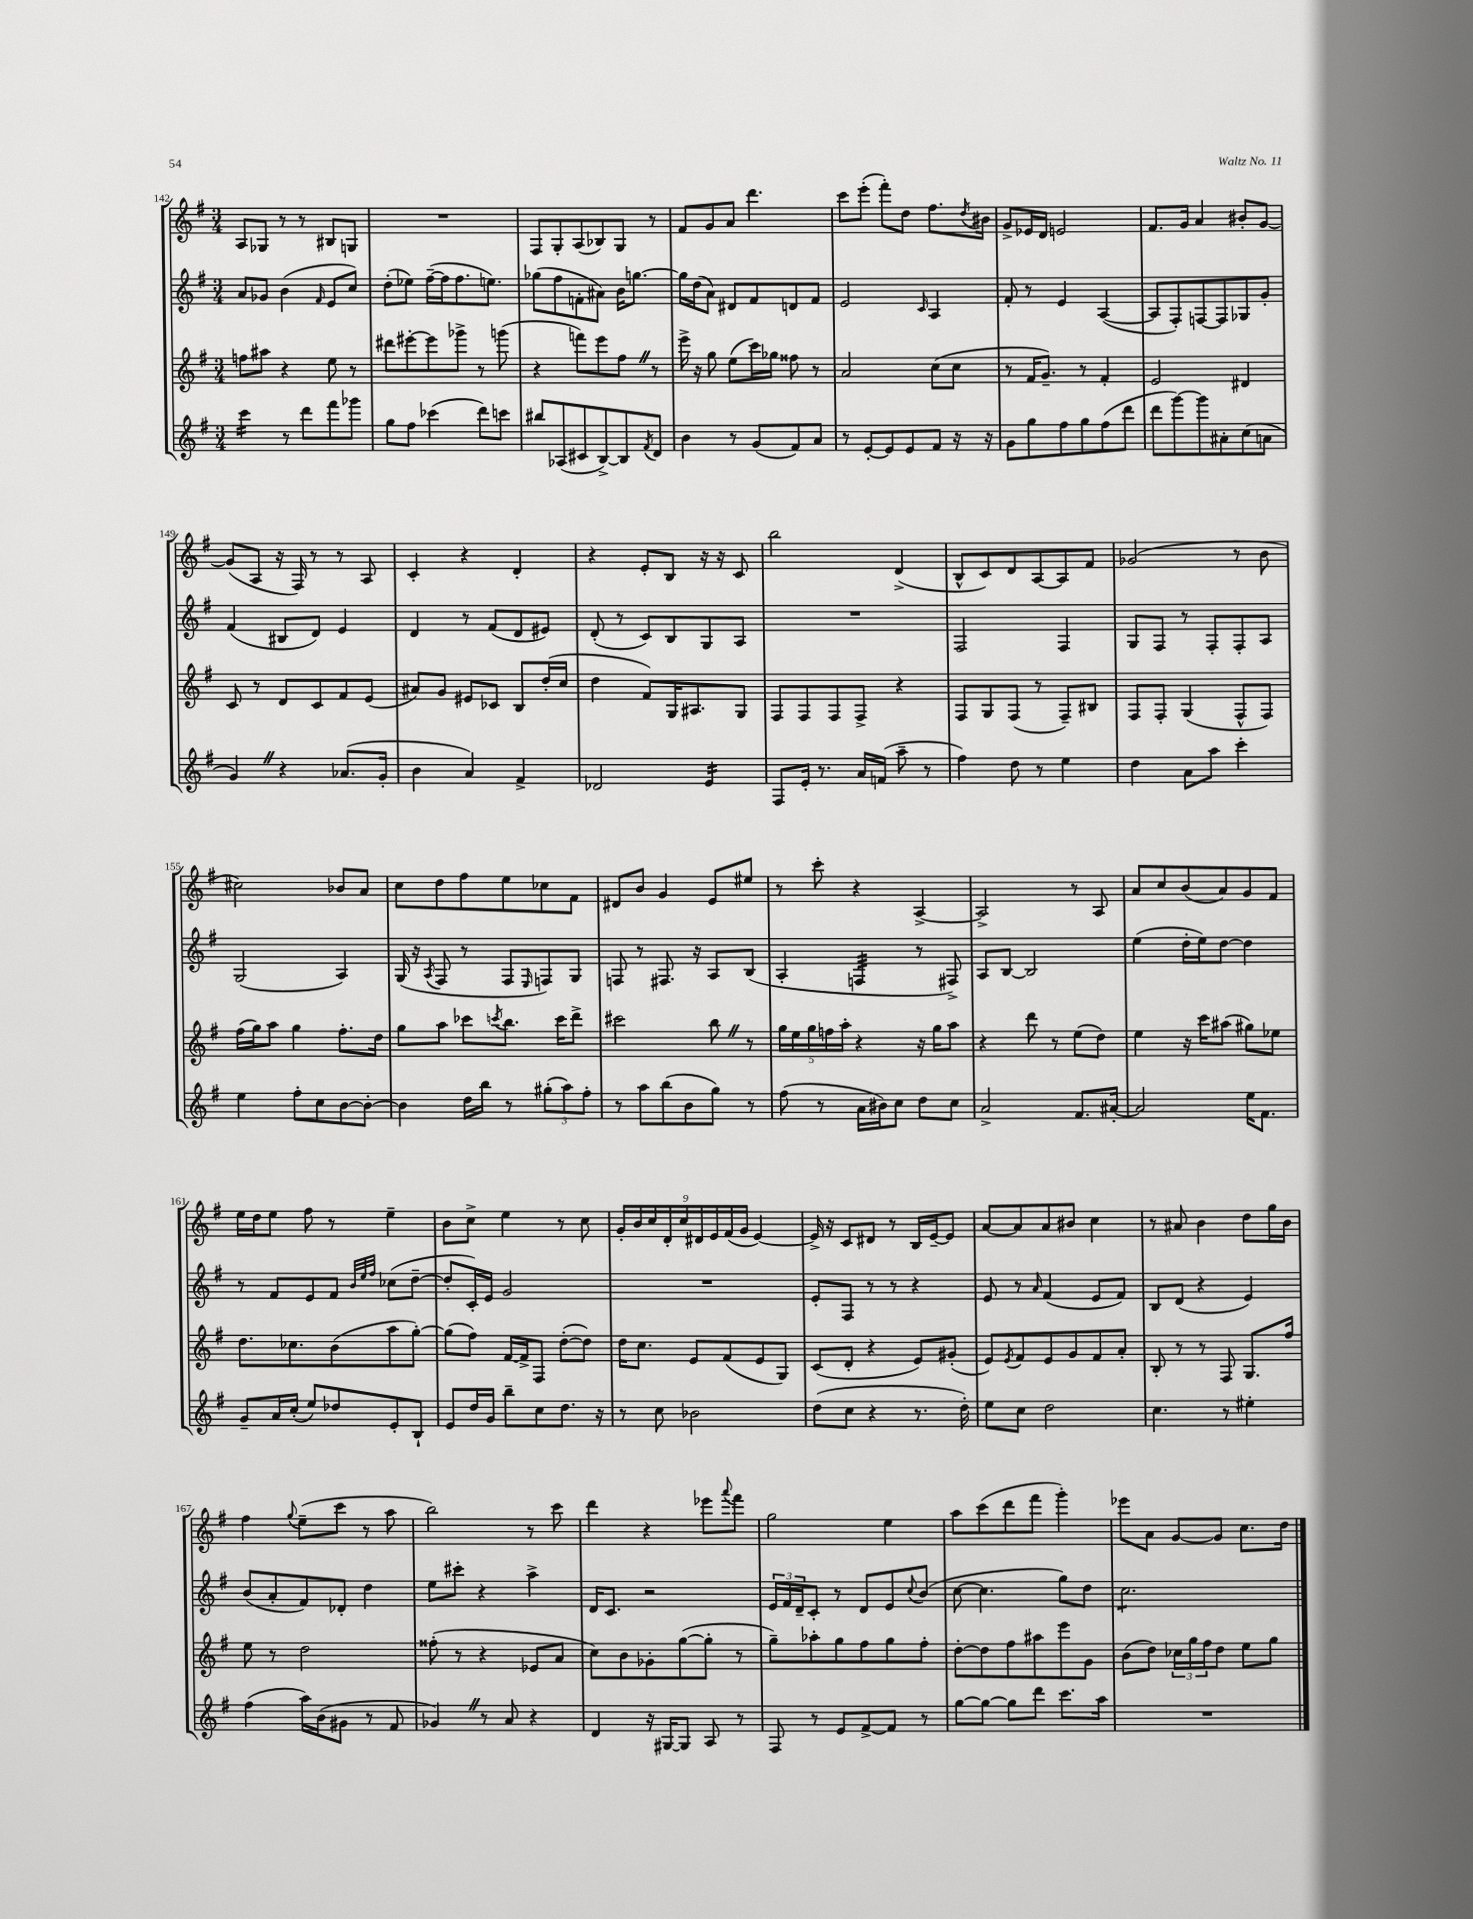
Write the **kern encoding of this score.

**kern	**kern	**kern	**kern
*staff4	*staff3	*staff2	*staff1
*clefG2	*clefG2	*clefG2	*clefG2
*k[f#]	*k[f#]	*k[f#]	*k[f#]
*M3/4	*M3/4	*M3/4	*M3/4
4ccc\	8ff\L	8a/L	8A/L
.	8aa#\J	8g-/J	8G-/J
8r	4r	(4b\	8r
8ddd\L	.	.	8r
.	.	16qqf#/	.
8fff#\	8ee\	8e/L	8B#/L
8ggg-\J	8r	8cc/J)	8G/J
=	=	=	=
8gg\L	8ddd#\L	(8dd'\L	2.r
8ff#\J	[8eee#'\	8ee-\J)	.
(4ccc-\	8eee#\]	([16ff#~\LL	.
.	.	16ff#\]J	.
.	8ggg-^\J	8.ff#\	.
8ddd\L)	8r	.	.
.	.	8.ee\J)	.
8ccc\J	(8ggg\	.	.
=	=	=	=
8bb#/L	4r	(8gg-\L	8F#/L
(8A-/	.	8ff#\	8G'/
8c#/	8fff\L)	8f'\	(8A/
[8B^/)	8eee\	8a#\J)	8B-/)
8B/]	8ff#\J	16b\LK	8G/J
.	.	[8.gg\J	.
8qf#/	.	.	.
8d/J	8r	.	8r
=	=	=	=
4b\	16eee^\	16gg\]LL	8f#/L
.	16r	(16dd\J	.
.	8gg\	8a\J)	8g/
8r	(8ee\L	8d#/L	8a/J
(8g/L	16ccc\L)	8f#/	4.ddd\
.	16gg-\JJ	.	.
8f#/)	8ff##\	8d/	.
8a/J	8r	8f#/J	.
=	=	=	=
8r	2a/	2e/	8ccc\L
[8e'/L	.	.	(8eee'\J
8e/]	.	.	8fff#'\L)
8e/	.	.	8dd\J
.	.	16qqc/	.
8f#/J	(8cc\L	4A/	8.ff#\L
16r	8cc\J	.	.
.	.	.	8qdd/
16r	.	.	16b#\Jk
=	=	=	=
8g\L	8r	8f#'/	8g^/L
8gg\	16f#/LK	8r	16e-/L
.	8.g~/J)	.	16d/JJ
8ff#\	.	4e/	2e/
8gg\	8r	.	.
(8ff#\	4f#'/	([4A/	.
8ddd\J	.	.	.
=	=	=	=
8ddd\L	2e/	8A/]L	8.f#/L
[8ggg\)	.	8F#'/)	.
.	.	.	16g/Jk
8ggg\]	.	[8F/	4a/
8a#'\	.	8F/]	.
(8cc\	4d#/	8G-/	8b#'/L
8a\J	.	8g'/J	[8g/J
=	=	=	=
4g/)	8c/	(4f#/	(8g/]L
.	8r	.	8A/J
4r	8d/L	8B#/L	16r
.	.	.	16F#/)
.	8c/	8d/J)	8r
(8.a-/L	8f#/	4e/	8r
.	(8e/J	.	8A/
16g'/Jk	.	.	.
=	=	=	=
4b\	8a#/L)	4d/	4c'/
.	8g/J	.	.
4a/)	8e#/L	8r	4r
.	8c-/J	(8f#/L	.
4f#^/	8B/L	8d/	4d'/
.	(16dd'/L	8e#/J)	.
.	16cc/JJ	.	.
=	=	=	=
2d-/	4dd\	(8d'/	4r
.	.	8r	.
.	8f#/L)	8c/L)	8e'/L
.	16G/K	8B/	8B/J
.	8.A#/	.	.
4e/	.	8G/	16r
.	.	.	16r
.	8G/J	8A/J	8c/
=	=	=	=
8F#/L	8F#/L	2.r	2bb\
16e'/Jk	8F#/	.	.
8.r	.	.	.
.	8F#/	.	.
16a/LL	8F#^/J	.	.
(16f/JJ	.	.	.
8aa~\	4r	.	(4d^/
8r	.	.	.
=	=	=	=
4ff#\)	8F#/L	2F#/	8B^^/L
.	8G/	.	8c/)
8dd\	(8F#/J	.	8d/
8r	8r	.	[8A/
4ee\	8F#~/L)	4F#/	8A/]
.	8B#/J	.	8f#/J
=	=	=	=
4dd\	8F#/L	8G/L	(2g-/
.	8F#'/J	8F#/J	.
8a\L	(4G/	8r	.
8aa\J	.	8F#'/L	.
4ccc'\	8F#^^/L	8F#'/	8r
.	8F#/J)	8A/J	8b\
=	=	=	=
4ee\	(16ff#\LL	(2G/	2cc#\)
.	16gg\J)	.	.
.	8aa\J	.	.
8ff#'\L	4gg\	.	.
8cc\	.	.	.
[8b\	8.ff#'\L	4A/)	8b-/L
8b'\_J	.	.	8a/J
.	16dd\Jk	.	.
=	=	=	=
4b\]	8gg\L	(16G/	8cc\L
.	.	16r	.
.	.	8qA/	.
.	8aa\J	8F#/	8dd\
16dd\LL	8ccc-\L	8r	8ff#\
16bb\JJ	.	.	.
.	8qccc/	.	.
8r	8.bb\J	8F#/L	8ee\
.	.	16qqE/	.
(12gg#'\L	.	8F/)	8cc-\
.	16ccc\LK	.	.
12aa\)	.	.	.
.	8ddd^\J	8G/J	8f#\J
12ff#'\J	.	.	.
=	=	=	=
8r	2ccc#\	8F/	8d#/L
8aa\L	.	8r	8b/J
(8bb\	.	8.F#/	4g/
8b\	.	.	.
.	.	16r	.
8gg\J)	8bb\	8A/L	8e/L
8r	8r	(8B/J	8ee#/J
=	=	=	=
(8ff#\	20gg\LL	4A'/	8r
.	20ee\	.	.
.	20gg\	.	.
8r	.	.	8ccc'\
.	20ff\	.	.
.	20aa'\JJ	.	.
16a\LL	4r	4F/	4r
16b#\J)	.	.	.
8cc\J	.	.	.
8dd\L	16r	8r	[4A^/
.	16gg\LK	.	.
8cc\J	8aa\J	8F#^/)	.
=	=	=	=
2a^/	4r	8A/L	2A^/]
.	.	[8B/J	.
.	8ddd\	2B/]	.
.	8r	.	.
8.f#/L	(8ee\L	.	8r
.	8dd\J)	.	8A/
[16a#'/Jk	.	.	.
=	=	=	=
2a#/]	4ee\	(4ee\	8a/L
.	.	.	8cc/
.	16r	16dd'\LL	(8b/
.	16ccc\LK	16ee\J)	.
.	(8aa#\J	[8dd\J	8a/)
16ee\LK	8gg#\L)	4dd\]	8g/
8.f#\J	.	.	.
.	8ee-\J	.	8f#/J
=	=	=	=
8g~/L	8.dd\L	8r	16ee\LL
.	.	.	16dd\J
16a/L	.	8f#/L	8ee\J
(16cc'/JJ	8.cc-\	.	.
8ee/L)	.	8e/	8ff#\
8dd-/	(8b\	8f#/J	8r
.	.	32qqb/LLL	.
.	.	32qqee/	.
.	.	32qqff#/JJJ	.
8e'/	8aa\	(8cc-\L	4ee~\
8B`/J	[8gg'\J)	[8dd~\J	.
=	=	=	=
8e/L	(8gg\]L	8dd'/]L	8b\L
16dd/L	8ff#\J)	16c'/L)	8cc^\J
16g/JJ	.	16e/JJ	.
8bb~\L	[16f#/LL	2g/	4ee\
.	16f#^/]J	.	.
8cc\	8F#/J	.	.
8.dd\J	([8dd'\L	.	8r
.	8dd\]J)	.	8cc\
16r	.	.	.
=	=	=	=
8r	16dd\LK	2.r	18g'/LL
.	.	.	18b/
.	8.cc\J	.	.
.	.	.	18cc/
8cc\	.	.	.
.	.	.	18d'/
.	.	.	18cc/
2b-\	8e/L	.	.
.	.	.	18d#/
.	.	.	18e/
.	(8f#/	.	.
.	.	.	(18f#/
.	.	.	18g/JJ
.	8e/	.	[4e/)
.	8G/J)	.	.
=	=	=	=
(8dd\L	(8c/L	8e'/L	16e^/]
.	.	.	16r
8cc\J	8d'/J	8F#/J	8c/L
4r	4r	8r	8d#/J
.	.	8r	8r
8.r	8e/L)	4r	16B/LL
.	.	.	[16e~/J
.	(8g#'/J	.	8e/]J
16dd'\)	.	.	.
=	=	=	=
8ee\L	8e/L)	8e/	[8a/L
.	8qe/	.	.
8cc\J	8f#/	8r	8a/]
.	.	16qqa/	.
2dd\	8e/	(4f#/	8a/
.	8g/	.	8b#/J
.	8f#/	8e/L	4cc\
.	8a'/J	8f#/J)	.
=	=	=	=
4.cc\	8B'/	8B/L	8r
.	8r	(8d/J	8a#/
.	8r	4r	4b\
8r	8F#/	.	.
4ee#'\	8.G/L	4e/)	8dd\L
.	.	.	16gg\L
.	16ff#/Jk	.	16b\JJ
=	=	=	=
(4ff#\	8ee\	(8b/L	4ff#\
.	8r	8a'/	.
.	.	.	8qqgg/
16aa\LL)	2dd\	8f#/)	(8ee~\L
(16b\J	.	.	.
8g#\J	.	8d-'/J	8ccc\J
8r	.	4dd\	8r
8f#/	.	.	8aa\
=	=	=	=
4g-/)	(8ff##'\	8ee\L	2bb\)
.	8r	8ccc#'\J	.
8r	4r	4r	.
8a/	.	.	.
4r	8e-/L	4aa^\	8r
.	8a/J	.	8ccc\
=	=	=	=
4d/	8cc\L)	16d/LK	4ddd\
.	.	8.c/J	.
.	8b\	.	.
16r	8g-'\	2r	4r
[16G#/LK	.	.	.
8G#/]J	([8gg\	.	.
8A/	8gg'\]J	.	8eee-\L
.	.	.	8qqaaa/
8r	8r	.	8fff#\J
=	=	=	=
8F#/	8gg~\L)	24e/LL	2gg\
.	.	24f#/	.
.	.	24d~/J	.
8r	8aa-'\	8c'/J	.
8e/L	8gg\	8r	.
[8f#^/	8ff#\	8d/L	.
8f#/]J	8gg\	8e/	4ee\
.	.	8qqcc/	.
8r	8ff#'\J	(8b/J	.
=	=	=	=
[8gg\L	[8dd'\L	[8cc\	8aa\L
8gg\_J	8dd\]	4.cc\]	(8ccc\
8gg\]L	8ff#\	.	8ddd\
8ddd\J	8aa#\	.	8fff#\J
8.ccc\L	8eee\	8gg\L)	4ggg'\)
.	8g\J	8dd\J	.
16aa\Jk	.	.	.
=	=	=	=
2.r	(8b\L	2.cc\	8eee-\L
.	8dd\J)	.	8a\J
.	24cc-\LL	.	[8g/L
.	24gg\	.	.
.	24ff#\J	.	.
.	8dd\J	.	8g/]J
.	8ee\L	.	8.cc\L
.	8gg\J	.	.
.	.	.	16dd\Jk
==	==	==	==
*-	*-	*-	*-
